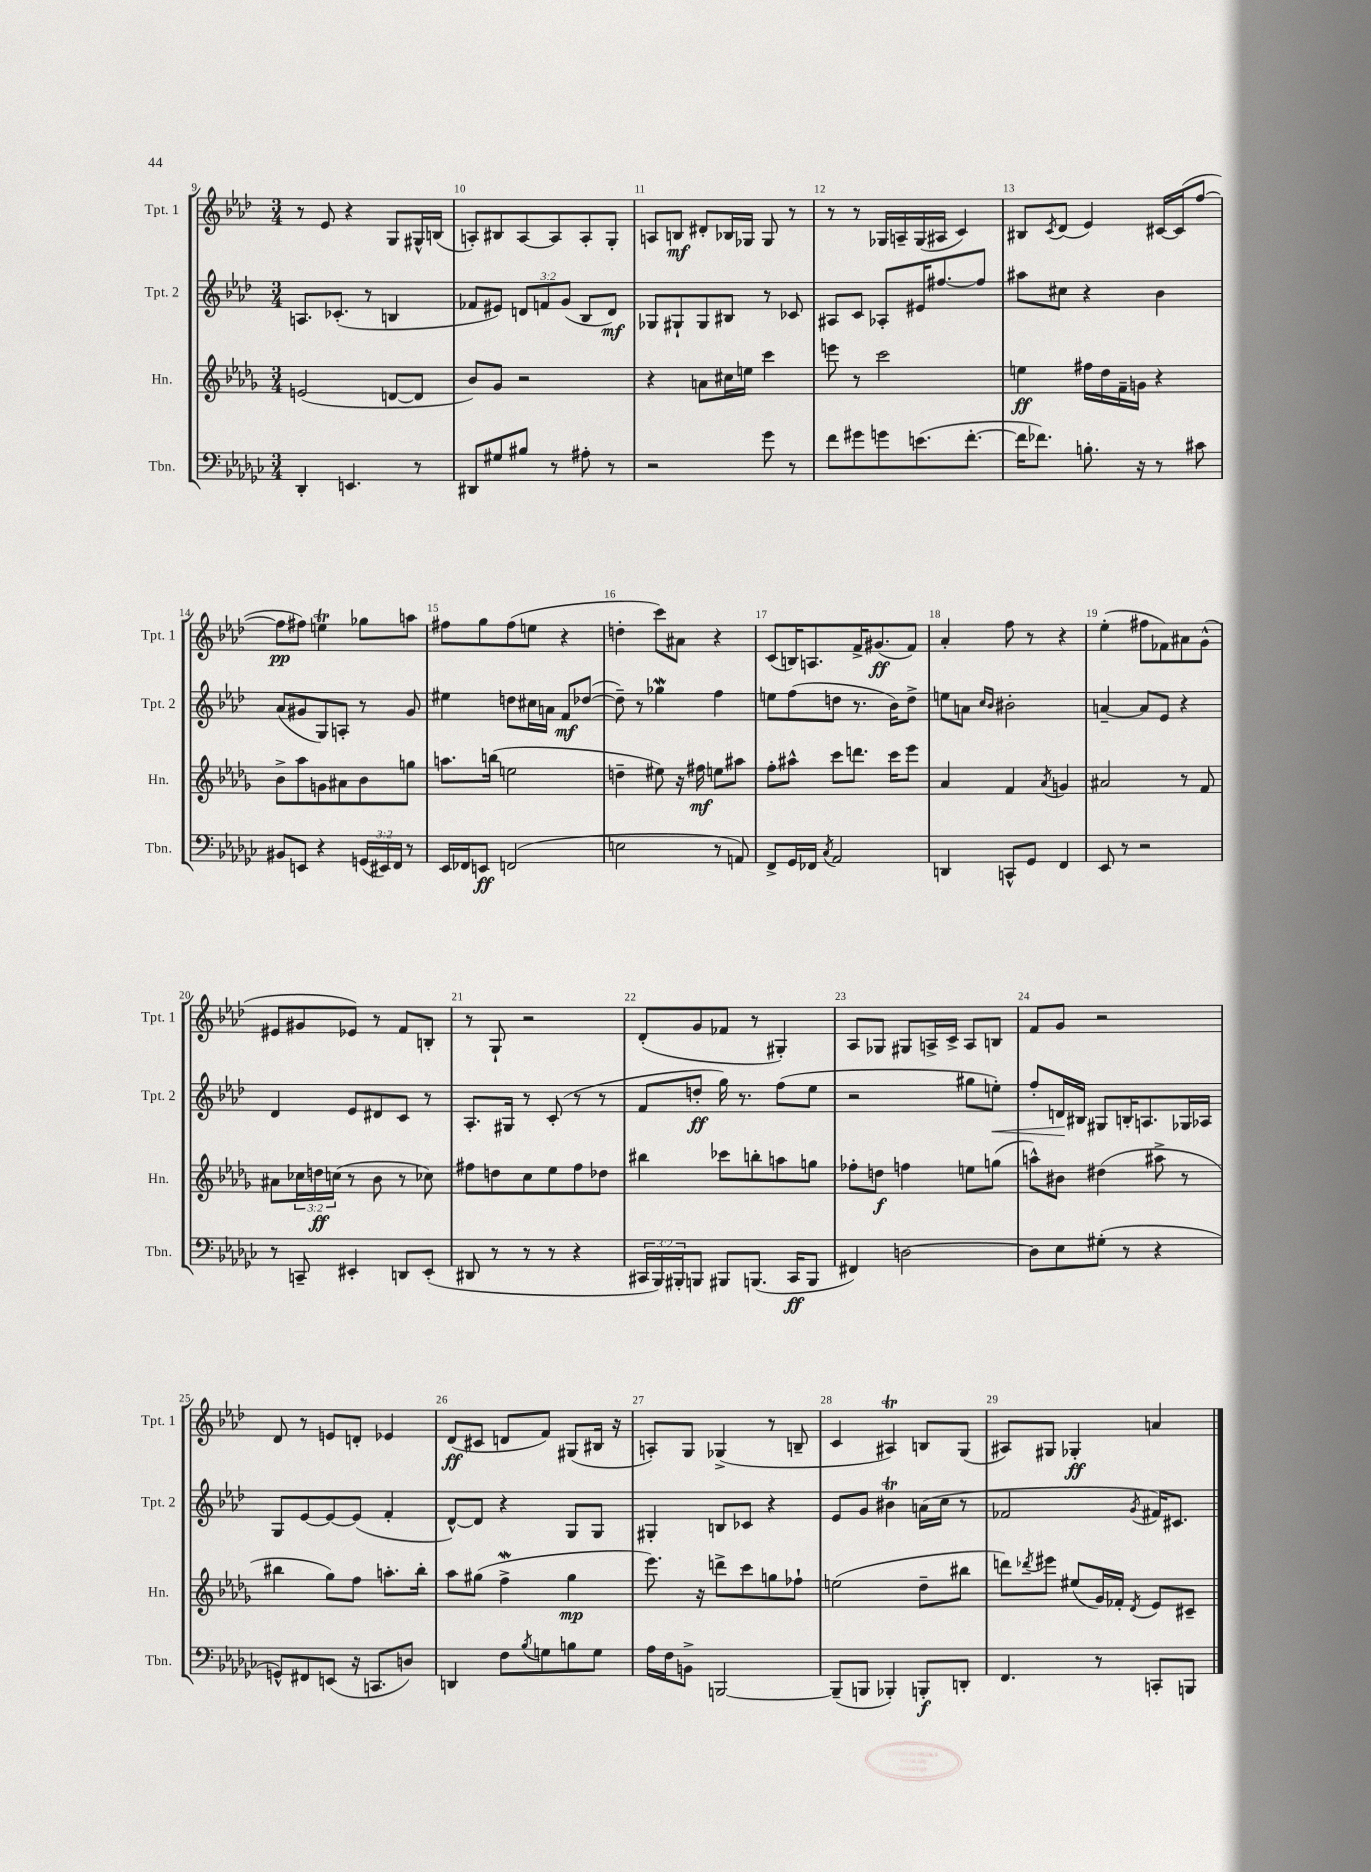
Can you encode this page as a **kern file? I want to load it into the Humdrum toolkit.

**kern	**kern	**kern	**kern
*staff4	*staff3	*staff2	*staff1
*clefF4	*clefG2	*clefG2	*clefG2
*k[b-e-a-d-g-c-]	*k[b-e-a-d-g-]	*k[b-e-a-d-]	*k[b-e-a-d-]
*M3/4	*M3/4	*M3/4	*M3/4
4DD-'	(2e	8.A	8r
.	.	.	8e-
.	.	(8.c-'	.
4.EE	.	.	4r
.	.	8r	.
.	[8d	4B	8G
8r	8d]	.	16G#^^
.	.	.	(16B
=	=	=	=
8DD#	8b-)	8f-	8A')
8G#	8g-	8e#)	8B#
8B#	2r	12d	[8A
.	.	12f	.
8r	.	.	8A]
.	.	(12g	.
8A#'	.	8B-	8A'
8r	.	8d)	8G'
=	=	=	=
2r	4r	8G-	8A
.	.	8G#`	8B
.	8a	8G#	8d#'
.	16cc#	8B#	16B-
.	16ee	.	16G-
8g-	4ccc	8r	8G-
8r	.	8c-	8r
=	=	=	=
8f	8eee	8A#	8r
8g#	8r	8c	8r
8g	2ccc	8A-'	16G-
.	.	.	16A~
(8.e	.	16e#	(16G-
.	.	[8.ff#	16A#
.	.	.	4c)
[8.f'	.	.	.
.	.	8ff#]	.
=	=	=	=
16f]	4ee	8aa#	8B#
8.f-)	.	.	.
.	.	.	8qc
.	.	8cc#	(8d-
8.B'	16ff#	4r	4e-)
.	16dd-	.	.
.	16f~	.	.
16r	16g	.	.
8r	4r	4b-	[16c#
.	.	.	(16c#]
8c#	.	.	[8ff
=	=	=	=
8BB#	8b-^	(8a-	8ff]
8EE	8aa-	8g#	8ff#)
4r	8g	8G)	4ee
.	8a#	8A'	.
(24GG	8b-	8r	8gg-
24EE#)	.	.	.
24FF	.	.	.
8r	8gg	8g#	8aa
=	=	=	=
16EE-	8.aa	4ee#	8ff#
16FF-	.	.	.
8EE	.	.	8gg
.	(16bb	.	.
(2FF	2ee	8dd	(8ff#
.	.	16cc#	8ee
.	.	16a	.
.	.	8f	4r
.	.	([8dd-	.
=	=	=	=
2E	4dd~	8dd-~])	4dd'
.	.	8r	.
.	8ee#)	4gg-	8ccc)
.	16r	.	8a#
.	16ff#	.	.
8r	8ee	4ff	4r
8AA)	8aa#	.	.
=	=	=	=
8FF^	8ff'	8ee	(8c
16GG-	8aa#^^	(8ff	16B)
16FF-	.	.	8.A
8qC-	.	.	.
2AA-	8ccc	8dd	.
.	8.ddd	8.r	16f^
.	.	.	(8.g#
.	16ccc	16b-)	.
.	8eee-	8dd^	8f)
=	=	=	=
4DD	4a-	8ee	4a-'
.	.	8a	.
.	.	16qqcc	.
.	.	16qqb-	.
8CC^^	4f	2b#'	8ff
8GG-	.	.	8r
.	8qa-	.	.
4FF	4g	.	4r
=	=	=	=
8EE-	2a#	[4a~	(4ee-'
8r	.	.	.
2r	.	8a]	8ff#
.	.	8e-	8f-)
.	8r	4r	8a#
.	8f	.	(8g^^
=	=	=	=
8r	8a#	4d-	8e#
8CC~	24cc-	.	8g#
.	24dd	.	.
.	(24cc	.	.
4EE#'	8r	8e-	8e-)
.	8b-	8d#	8r
8DD	8r	8c	8f
(8EE#'	8cc-)	8r	8B'
=	=	=	=
8DD#	8ff#	8.A-'	8r
8r	8dd	.	8G`
.	.	16G#	.
8r	8cc	8r	2r
8r	8ee-	(8c'	.
4r	8ff#	8r	.
.	8dd-	8r	.
=	=	=	=
24CC#	4bb#	8f	(8d-'
24BBB-)	.	.	.
24BBB#'	.	.	.
8BBB	.	8dd'	8g
8BBB#	8ccc-	16gg)	8f-
.	.	8.r	.
(8.BBB	8bb'	.	8r
.	8aa	(8ff	4G#')
16CC#	.	.	.
8BBB	8gg	8ee-	.
=	=	=	=
4FF#)	8ff-'	2r	8A-
.	8dd	.	8G-
[2D	4ff	.	8G#
.	.	.	16A^
.	.	.	16c^
.	8ee	8gg#	8A
.	(8gg	8ee')	8B
=	=	=	=
8D]	8aa^^)	8ff'	8f
8E-	8b#	16d	8g
.	.	16B#	.
(8G#'	(4dd#	8G#	2r
8r	.	16B'	.
.	.	8.A	.
4r	8aa#^	.	.
.	8r	16G-	.
.	.	16A-	.
=	=	=	=
8GG^^)	4bb#	8G	8d-
8FF#	.	[8e-	8r
(8EE	8gg-)	8e-_	8e
16r	8ff	(8e-]	8d'
8.CC	.	.	.
.	8.aa'	4f'	4e-
8D)	.	.	.
.	16bb#'	.	.
=	=	=	=
4DD	8aa-	[8d-^^)	(8d-
.	(8gg#	8d-]	8c#
8F	4ff^	4r	8d
8qB-	.	.	.
8G	.	.	8f)
8B	4gg#	8G	(8G#
8G	.	8G	16B#
.	.	.	16r
=	=	=	=
16A-	8.eee-)	4G#'	8A')
16F	.	.	.
8BB^	.	.	8G
.	16r	.	.
[2BBB	8ddd^	8B	(4G-^
.	8ccc	8c-	.
.	8gg	4r	8r
.	8ff-`	.	8B~
=	=	=	=
(8BBB~]	(2ee	8e-	4c
8BBB	.	8g	.
4BBB-')	.	4b#	4A#)
8BBB'	8dd-~	(16a	8B
.	.	16cc	.
8DD'	8bb#	8r	(8G
=	=	=	=
4.FF	8ddd)	2f-	8A#)
.	8qddd-	.	.
.	8eee#	.	8G#
.	(8ee#	.	4G-'
8r	16g-)	.	.
.	16f-'	.	.
.	8qd-	8qg	.
8CC'	8e-	16f#)	4a
.	.	8.c#	.
8BBB	8c#~	.	.
==	==	==	==
*-	*-	*-	*-
